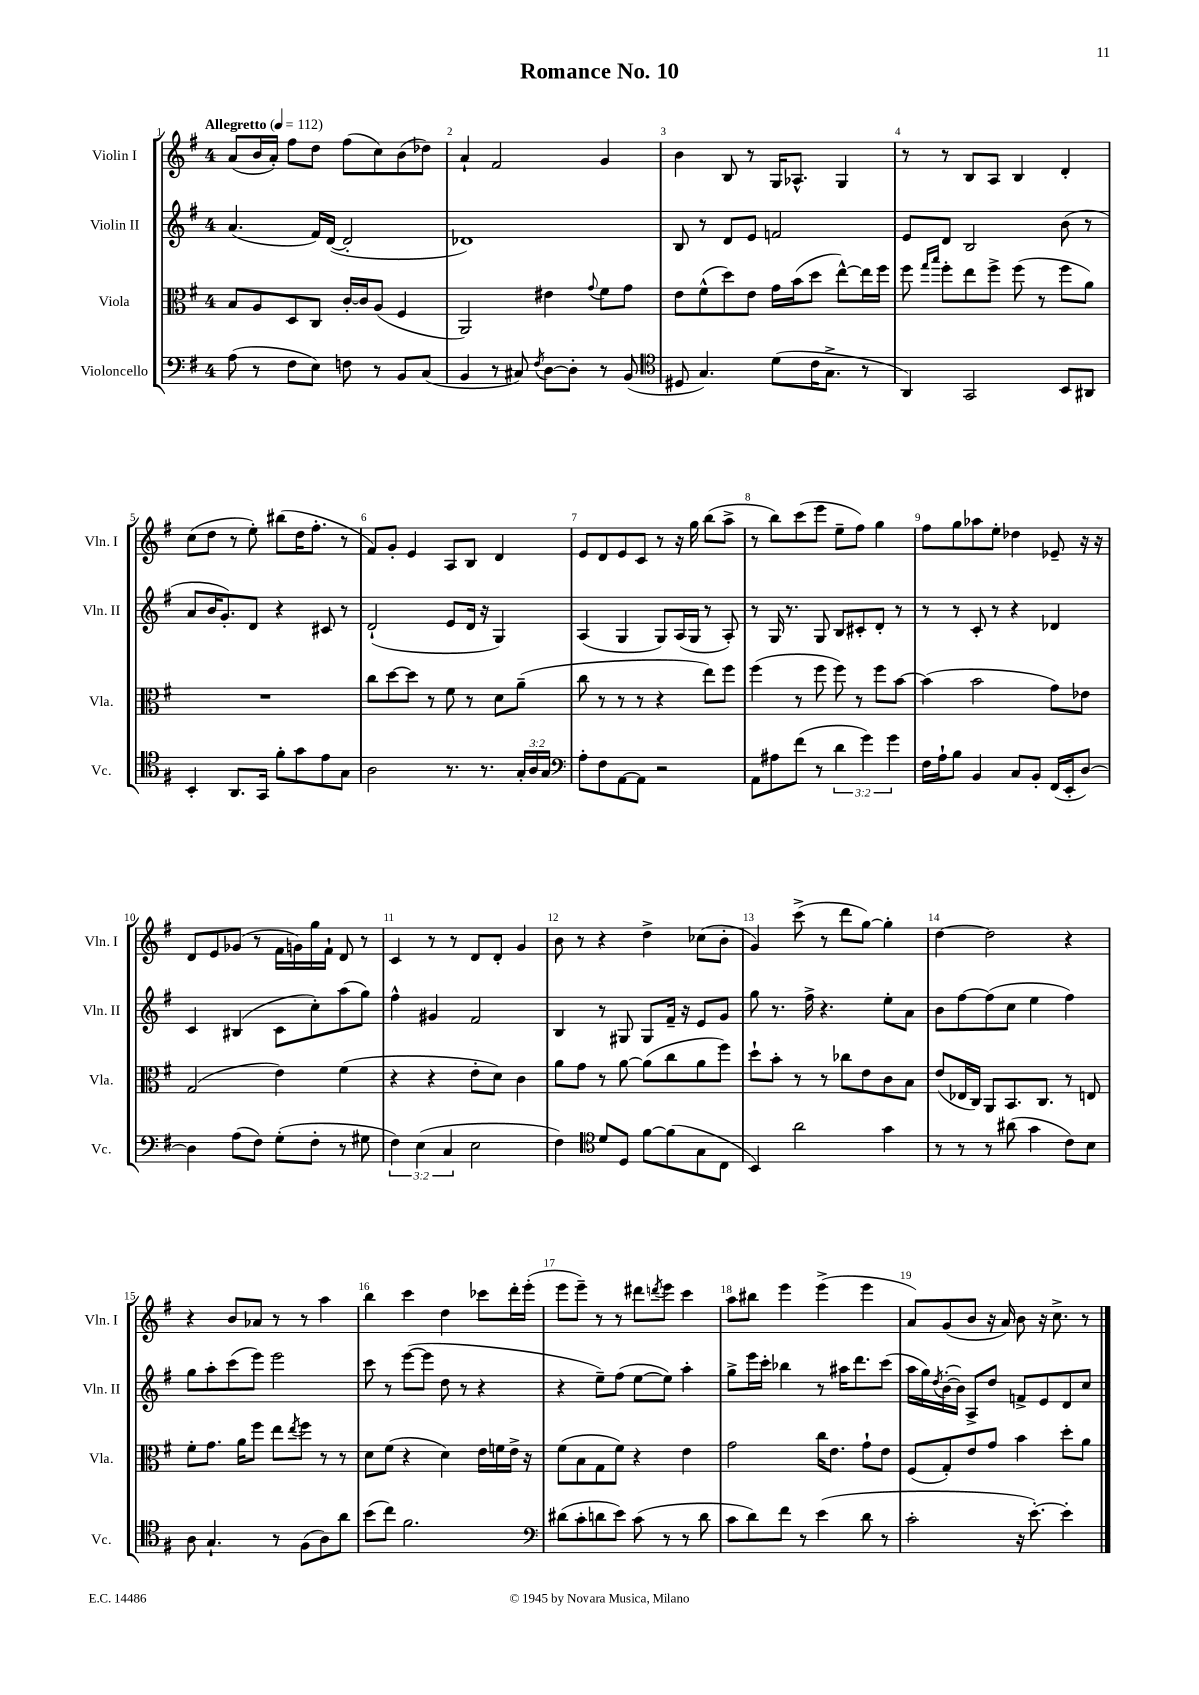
\header { title = "Romance No. 10" }
<<
\new StaffGroup <<
\new Staff = "s0" \with { instrumentName = "Violin I" shortInstrumentName = "Vln. I" } {
    \clef treble \key g \major \once \override Staff.TimeSignature.style = #'single-digit \time 4/4 \tempo "Allegretto" 4 = 112
    a'8( b'16 a'16-.) fis''8 d''8 fis''8( c''8) b'8( des''8) |
    a'4-! fis'2 g'4 |
    b'4 b8 r8 g16 aes8.-^ g4 |
    r8 r8 b8 a8 b4 d'4-. |
    c''8( d''8 r8 e''8-.) bis''8( d''16 fis''8.-. r8 |
    fis'8) g'8-. e'4 a8 b8 d'4 |
    e'8 d'8 e'8 c'8 r8 r16 g''16 b''8( a''8-> |
    r8 b''8) c'''8( e'''8 e''8-- fis''8) g''4 |
    fis''8 g''8 aes''8 e''8-. des''4 ees'8-- r16 r16 |
    d'8 e'8 ges'8( r8 fis'16 g'16) g''16 fis'16-! d'8 r8 |
    c'4 r8 r8 d'8 d'8-. g'4 |
    b'8 r8 r4 d''4-> ces''8( b'8-. |
    g'4) c'''8->( r8 d'''8 g''8~) g''4-. |
    d''4~ d''2 r4 |
    r4 b'8 aes'8 r8 r8 a''4 |
    b''4 c'''4 d''4 ces'''8 d'''16-. e'''16-.( |
    e'''8 e'''8--) r8 r8 dis'''8 \acciaccatura { d'''8 } e'''8 c'''4 |
    a''8 bis''8 e'''4 e'''4->( e'''4 |
    a'8) g'8( b'8 r16 a'16) b'8 r16 c''8.-> r8 \bar "|." |
}
\new Staff = "s1" \with { instrumentName = "Violin II" shortInstrumentName = "Vln. II" } {
    \clef treble \key g \major \once \override Staff.TimeSignature.style = #'single-digit \time 4/4
    a'4.( fis'16) d'16~( d'2-. |
    des'1) |
    b8 r8 d'8 e'8 f'2 |
    e'8 d'8 b2 b'8( r8 |
    a'8 b'16 g'8.-.) d'8 r4 cis'8 r8 |
    d'2-!( e'8 d'16 r16 g4) |
    a4( g4 g8) a16( g16 r8 a8-.) |
    r8 g16 r8. g8 b8 cis'8-. d'8-. r8 |
    r8 r8 c'8-. r8 r4 des'4 |
    c'4 bis4( c'8 c''8-.) a''8( g''8) |
    fis''4-^ gis'4 fis'2 |
    b4 r8 gis8 gis8 fis'16-- r16 e'8 g'8 |
    g''8 r8. fis''16-> r4. e''8-. a'8 |
    b'8 fis''8~ fis''8( c''8 e''4 fis''4) |
    g''8 a''8-. c'''8( e'''8) e'''2 |
    c'''8 r8 e'''8~( e'''8 d''8 r8 r4 |
    r4 e''8--) fis''8( e''8~ e''8) a''4-. |
    g''8-> e'''16 c'''16-. bes''4 r8 ais''16 d'''8. c'''8( |
    a''16 g''16) \acciaccatura { d''8 } b'16~-.( b'16) a8-> d''8 f'8-> e'8 d'8 c''8 \bar "|." |
}
\new Staff = "s2" \with { instrumentName = "Viola" shortInstrumentName = "Vla." } {
    \clef alto \key g \major \once \override Staff.TimeSignature.style = #'single-digit \time 4/4
    b8 a8 d8 c8 c'16~-. c'16 a8( fis4 |
    a,2) eis'4 \appoggiatura { g'8 } fis'8 g'8 |
    e'8 fis'8-^( d''8) e'8 g'16 b'16( d''8 e''8~-^) e''16 fis''16 |
    fis''8 \grace { g''16 b''16 } fis''8-. e''8 fis''8-> fis''8( r8 fis''8 a'8) |
    R1 |
    c''8 d''8~ d''8 r8 fis'8 r8 d'8 a'8--( |
    c''8 r8 r8 r8 r4 e''8) fis''8 |
    fis''4( r8 fis''8 fis''8) r8 fis''8 b'8~ |
    b'4( b'2 g'8) ees'8 |
    g2( e'4) fis'4( |
    r4 r4 e'8-. d'8) c'4 |
    a'8 g'8 r8 a'8~ a'8( c''8 a'8 fis''8) |
    d''8-! b'8-. r8 r8 ces''8 e'8 c'8 b8 |
    e'8( ees16 c16) a,8 b,8. c8. r8 e8 |
    fis'8-. g'8. a'16 fis''8 e''8 \acciaccatura { e''8 } fis''8 r8 r8 |
    d'8 fis'8( r4 d'4) e'16 f'16 e'16-> r16 |
    fis'8( b8 g8 fis'8) r4 e'4 |
    g'2 c''16 e'8. g'8-! e'8 |
    fis8( g8-.) e'8 g'8 b'4 d''8-. a'8 \bar "|." |
}
\new Staff = "s3" \with { instrumentName = "Violoncello" shortInstrumentName = "Vc." } {
    \clef bass \key g \major \once \override Staff.TimeSignature.style = #'single-digit \time 4/4 \override Staff.TupletNumber.text = #tuplet-number::calc-fraction-text
    a8( r8 fis8 e8) f8 r8 b,8 c8( |
    b,4 r8 cis8) \acciaccatura { fis8 } d8~ d8-. r8 b,8( |
    \clef tenor dis8 g4.) d'8( c'16 g8.-> r8 |
    a,4) g,2 b,8 ais,8 |
    b,4-. a,8. g,16 fis'8-. g'8 e'8 g8 |
    a2 r8. r8. \tuplet 3/2 { g16-. a16 g16 } |
    \clef bass a8-. fis8 a,8~ a,8 r2 |
    a,8 ais8 fis'8( r8 \tuplet 3/2 { d'4 g'4) g'4 } |
    fis16 a16-! b8 b,4 c8 b,8-. fis,16( e,16-. d8~) |
    d4 a8( fis8) g8-.( fis8-. r8 gis8 |
    \tuplet 3/2 { fis4) e4( c4 } e2 |
    fis4) \clef tenor d'8 d8 fis'8~ fis'8( g8 c8 |
    b,4) a'2 g'4 |
    r8 r8 r8 ais'8( g'4 c'8) b8 |
    a8 g4.-! r8 fis8( a8) a'8 |
    b'8( c''8) fis'2. |
    \clef bass dis'8( c'8-. d'8 e'8) c'8( r8 r8 d'8 |
    c'8 d'8) fis'8 r8 e'4( d'8 r8 |
    c'2-. r16 e'8.~-.) e'4-. \bar "|." |
}
>>
>>
\layout { \context { \Score \override BarNumber.break-visibility = ##(#f #t #t) barNumberVisibility = #all-bar-numbers-visible } }
